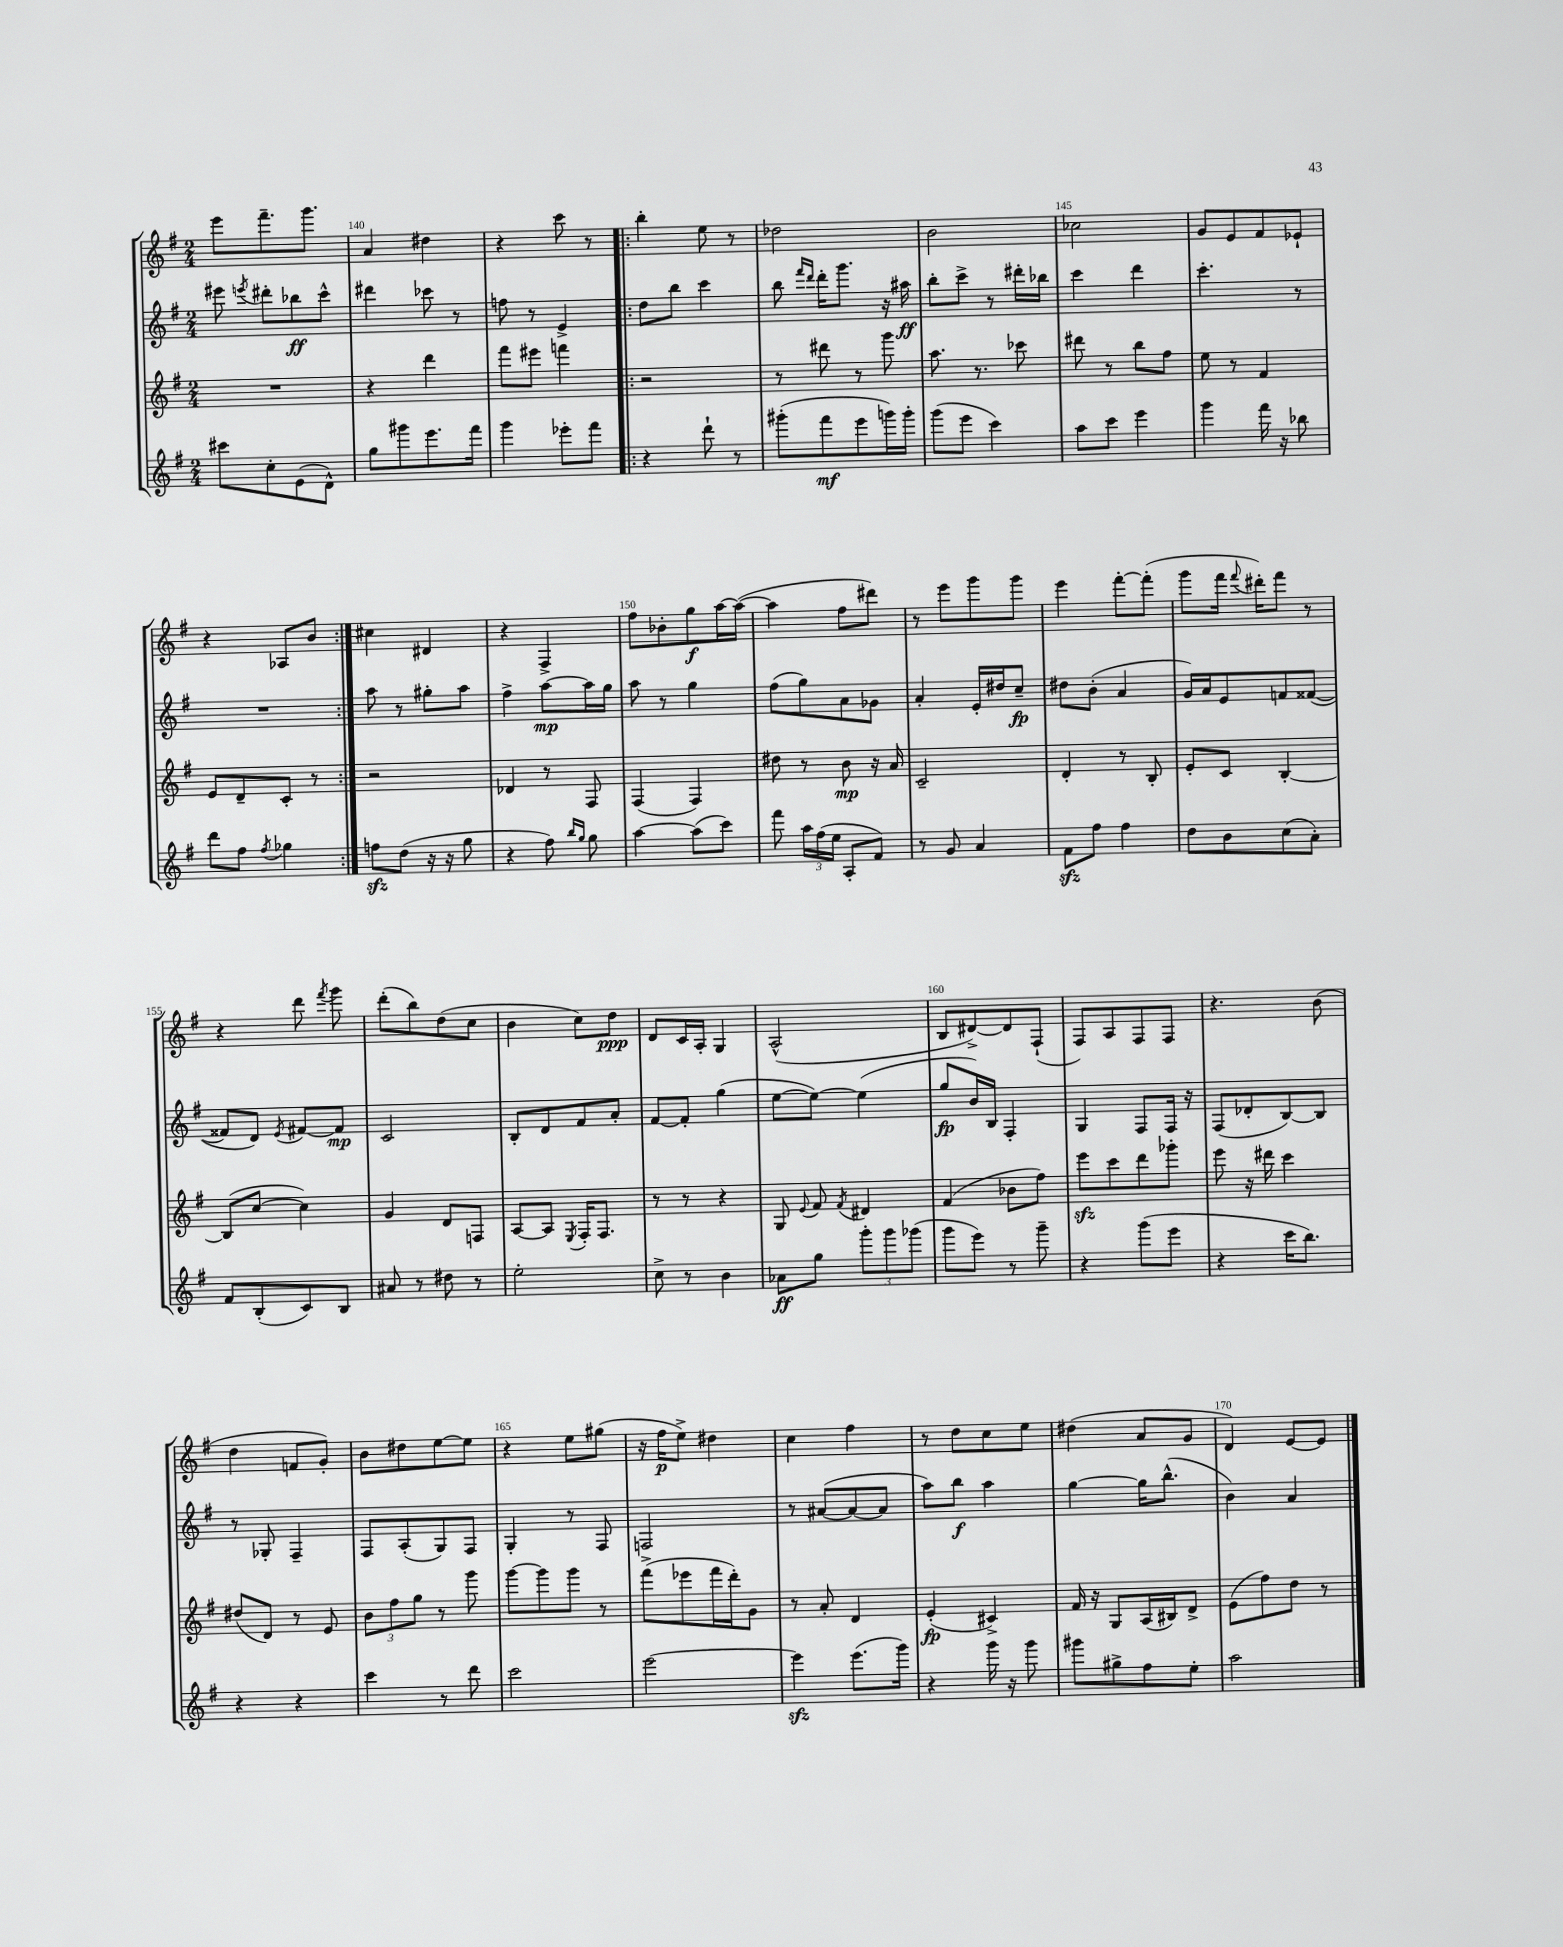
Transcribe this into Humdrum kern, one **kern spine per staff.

**kern	**kern	**kern	**kern
*staff4	*staff3	*staff2	*staff1
*clefG2	*clefG2	*clefG2	*clefG2
*k[f#]	*k[f#]	*k[f#]	*k[f#]
*M2/4	*M2/4	*M2/4	*M2/4
8ccc#\L	2r	8eee#\	8eee\L
.	.	8qeee/	.
8cc'\	.	8ddd#'\L	8.fff#~\
(8e\	.	8bb-\	.
.	.	.	8.ggg\J
8d^^\J)	.	8ccc^^\J	.
=	=	=	=
8gg\L	4r	4ddd#\	4a/
8ggg#\	.	.	.
8.eee\	4ddd\	8ccc-\	4dd#\
.	.	8r	.
16fff#\Jk	.	.	.
=	=	=	=
4ggg\	8fff#\L	8ff\	4r
.	8eee#\J	8r	.
8eee-'\L	4fff\	4e^/	8ccc\
8fff#\J	.	.	8r
=!|:	=!|:	=!|:	=!|:
4r	2r	8dd\L	4bb'\
.	.	8bb\J	.
8ddd`\	.	4ccc\	8ee\
8r	.	.	8r
=	=	=	=
(8ggg#'\L	8r	8bb\	2dd-\
.	.	16qqfff#/LL	.
.	.	16qqddd/JJ	.
8fff#\	8ddd#\	16ddd'\LK	.
.	.	8.ggg\J	.
8eee\	8r	.	.
16ggg\L)	8ggg\	16r	.
16ggg'\JJ	.	16aa#\	.
=	=	=	=
(8ggg\L	8.aa\	8bb'\L	2b\
8eee\J	.	8ccc^\J	.
.	8.r	.	.
4ccc\)	.	8r	.
.	8ccc-\	16ddd#'\LL	.
.	.	16bb-\JJ	.
=	=	=	=
8aa\L	8ddd#\	4ccc\	2cc-\
8ccc\J	8r	.	.
4eee\	8bb\L	4ddd\	.
.	8ff#\J	.	.
=	=	=	=
4ggg\	8ee\	4.ccc'\	8g/L
.	8r	.	8e/
16fff#\	4f#/	.	8f#/
16r	.	.	.
8bb-\	.	8r	8e-`/J
=	=	=	=
8ddd\L	8e/L	2r	4r
8ff#\J	8d~/	.	.
8qff#/	.	.	.
4gg-\	8c'/J	.	8A-/L
.	8r	.	8b/J
=:|!	=:|!	=:|!	=:|!
8ff\L	2r	8aa\	4cc#\
(8dd\J	.	8r	.
16r	.	8gg#'\L	4d#/
16r	.	.	.
8gg\	.	8aa\J	.
=	=	=	=
4r	4d-/	4ff#^\	4r
8ff#\)	8r	[8aa\L	4F#^/
16qqbb/LL	.	.	.
16qqgg/JJ	.	.	.
8gg\	8F#/	16aa\]L	.
.	.	16gg\JJ	.
=	=	=	=
[4aa\	(4F#/	8aa\	8ff#\L
.	.	8r	8b-'\
(8aa\]L	4F#/)	4gg\	8gg\
8ccc\J)	.	.	[16aa\L
.	.	.	(16aa\_JJ
=	=	=	=
8fff#\	8dd#\	(8ff#\L	4aa\]
24aa\LL	8r	8gg\)	.
(24ff#\	.	.	.
24ee\JJ	.	.	.
8A'/L	8b\	8a\	8ff#\L
8f#/J)	16r	8g-\J	8ddd#\J)
.	16a/	.	.
=	=	=	=
8r	2c~/	4a'/	8r
8g/	.	.	8eee\L
4a/	.	16e'/LL	8ggg\
.	.	16dd#/J	.
.	.	8cc~/J	8ggg\J
=	=	=	=
8f#\L	4d'/	8dd#\L	4eee\
8ff#\J	.	(8b'\J	.
4ff#\	8r	4a/	[8fff#'\L
.	8B'/	.	(8fff#'\]J
=	=	=	=
8dd\L	8e'/L	16g/LL)	8ggg\L
.	.	16a/J	.
8b\	8c/J	8e/	16fff#\Jk
.	.	.	8qqfff#/
.	.	.	16ddd#'\LK)
(8cc\	[4B'/	8f/	8fff#\J
8a'\J)	.	([8f##/J	8r
=	=	=	=
8f#/L	(8B/]L	8f##/]L	4r
(8B'/	[8cc/J	8d/J)	.
.	.	8qe/	.
8c/)	4cc\])	[8f#/L	8ddd\
.	.	.	8qfff#/
8B/J	.	8f#/]J	8ggg\
=	=	=	=
8a#/	4g/	2c/	(8ddd'\L
8r	.	.	8bb\)
8dd#\	8d/L	.	(8dd\
8r	8F/J	.	8cc\J
=	=	=	=
2ee'\	[8A/L	8B'/L	4b\
.	8A/]J	8d/	.
.	8qE/	.	.
.	16F#'/LK	8f#/	8cc\L)
.	8.F#/J	.	.
.	.	8a'/J	8dd\J
=	=	=	=
8cc^\	8r	[8f#/L	8d/L
8r	8r	8f#'/]J	16c/L
.	.	.	16A'/JJ
4b\	4r	(4gg\	4G/
=	=	=	=
8a-\L	8G/	[8ee\L	(2A^^/
.	8qqe/	.	.
8gg\J	8f#/	8ee\_J)	.
.	8qf#/	.	.
12ggg'\L	4d#/	(4ee\]	.
12ggg\	.	.	.
(12ggg-\J	.	.	.
=	=	=	=
8ggg\L	(4f#/	8gg/L	8B/L
8eee\J)	.	16b/L)	[8d#^/)
.	.	16B/JJ	.
8r	8b-\L	4F#'/	8d#/]
8ggg~\	8ff#\J)	.	(8F#`/J
=	=	=	=
4r	8eee\L	4G/	8F#/L)
.	8ccc\	.	8A/
(8ggg\L	8ddd\	8F#/L	8F#/
8eee\J	8ggg-'\J	16F#/Jk	8F#/J
.	.	16r	.
=	=	=	=
4r	8eee\	(8F#/L	4.r
.	16r	8d-'/	.
.	16ddd#\	.	.
16ccc\LK	4ccc\	[8B/)	.
8.bb\J)	.	.	.
.	.	8B/]J	(8b\
=	=	=	=
4r	(8dd#/L	8r	4dd\
.	8d/J)	8G-'/	.
4r	8r	4F#~/	8f/L
.	8e/	.	8g'/J)
=	=	=	=
4ccc\	12b\L	8F#/L	8b\L
.	12ff#\	.	.
.	.	(8A'/	8dd#\
.	12gg\J	.	.
8r	8r	8G/)	[8ee\
8ddd\	8ggg\	8F#/J	8ee\]J
=	=	=	=
2ccc\	[8ggg\L	4G'/	4r
.	8ggg\]	.	.
.	8ggg\J	8r	8ee\L
.	8r	8F#/	(8gg#\J
=	=	=	=
[2eee\	(8fff#^\L	2F/	16r
.	.	.	16ff#\LK
.	8eee-\	.	8ee^\J)
.	16fff#\L	.	4dd#\
.	16ddd'\J)	.	.
.	8g\J	.	.
=	=	=	=
4eee\]	8r	8r	4cc\
.	8a'/	([8a#/L	.
(8.eee\L	4d/	8a#/_	4ff#\
.	.	8a#/]J	.
16ggg\Jk)	.	.	.
=	=	=	=
4r	(4e'/	8aa\L)	8r
.	.	8bb\J	8dd\L
16ggg\	4c#^/)	4aa\	8cc\
16r	.	.	.
8ggg\	.	.	8ee\J
=	=	=	=
8ggg#\L	16f#/	[4gg\	(4dd#\
.	16r	.	.
8gg#^\	8G/L	.	.
8ff#\	(16A/L	16gg\]LK	8a/L
.	16B#/J)	(8.bb^^\J	.
8ee'\J	8d^/J	.	8g/J
=	=	=	=
2aa\	(8e\L	4b\)	4d/)
.	8ff#\)	.	.
.	8dd\J	4a/	[8e/L
.	8r	.	8e/]J
==	==	==	==
*-	*-	*-	*-
